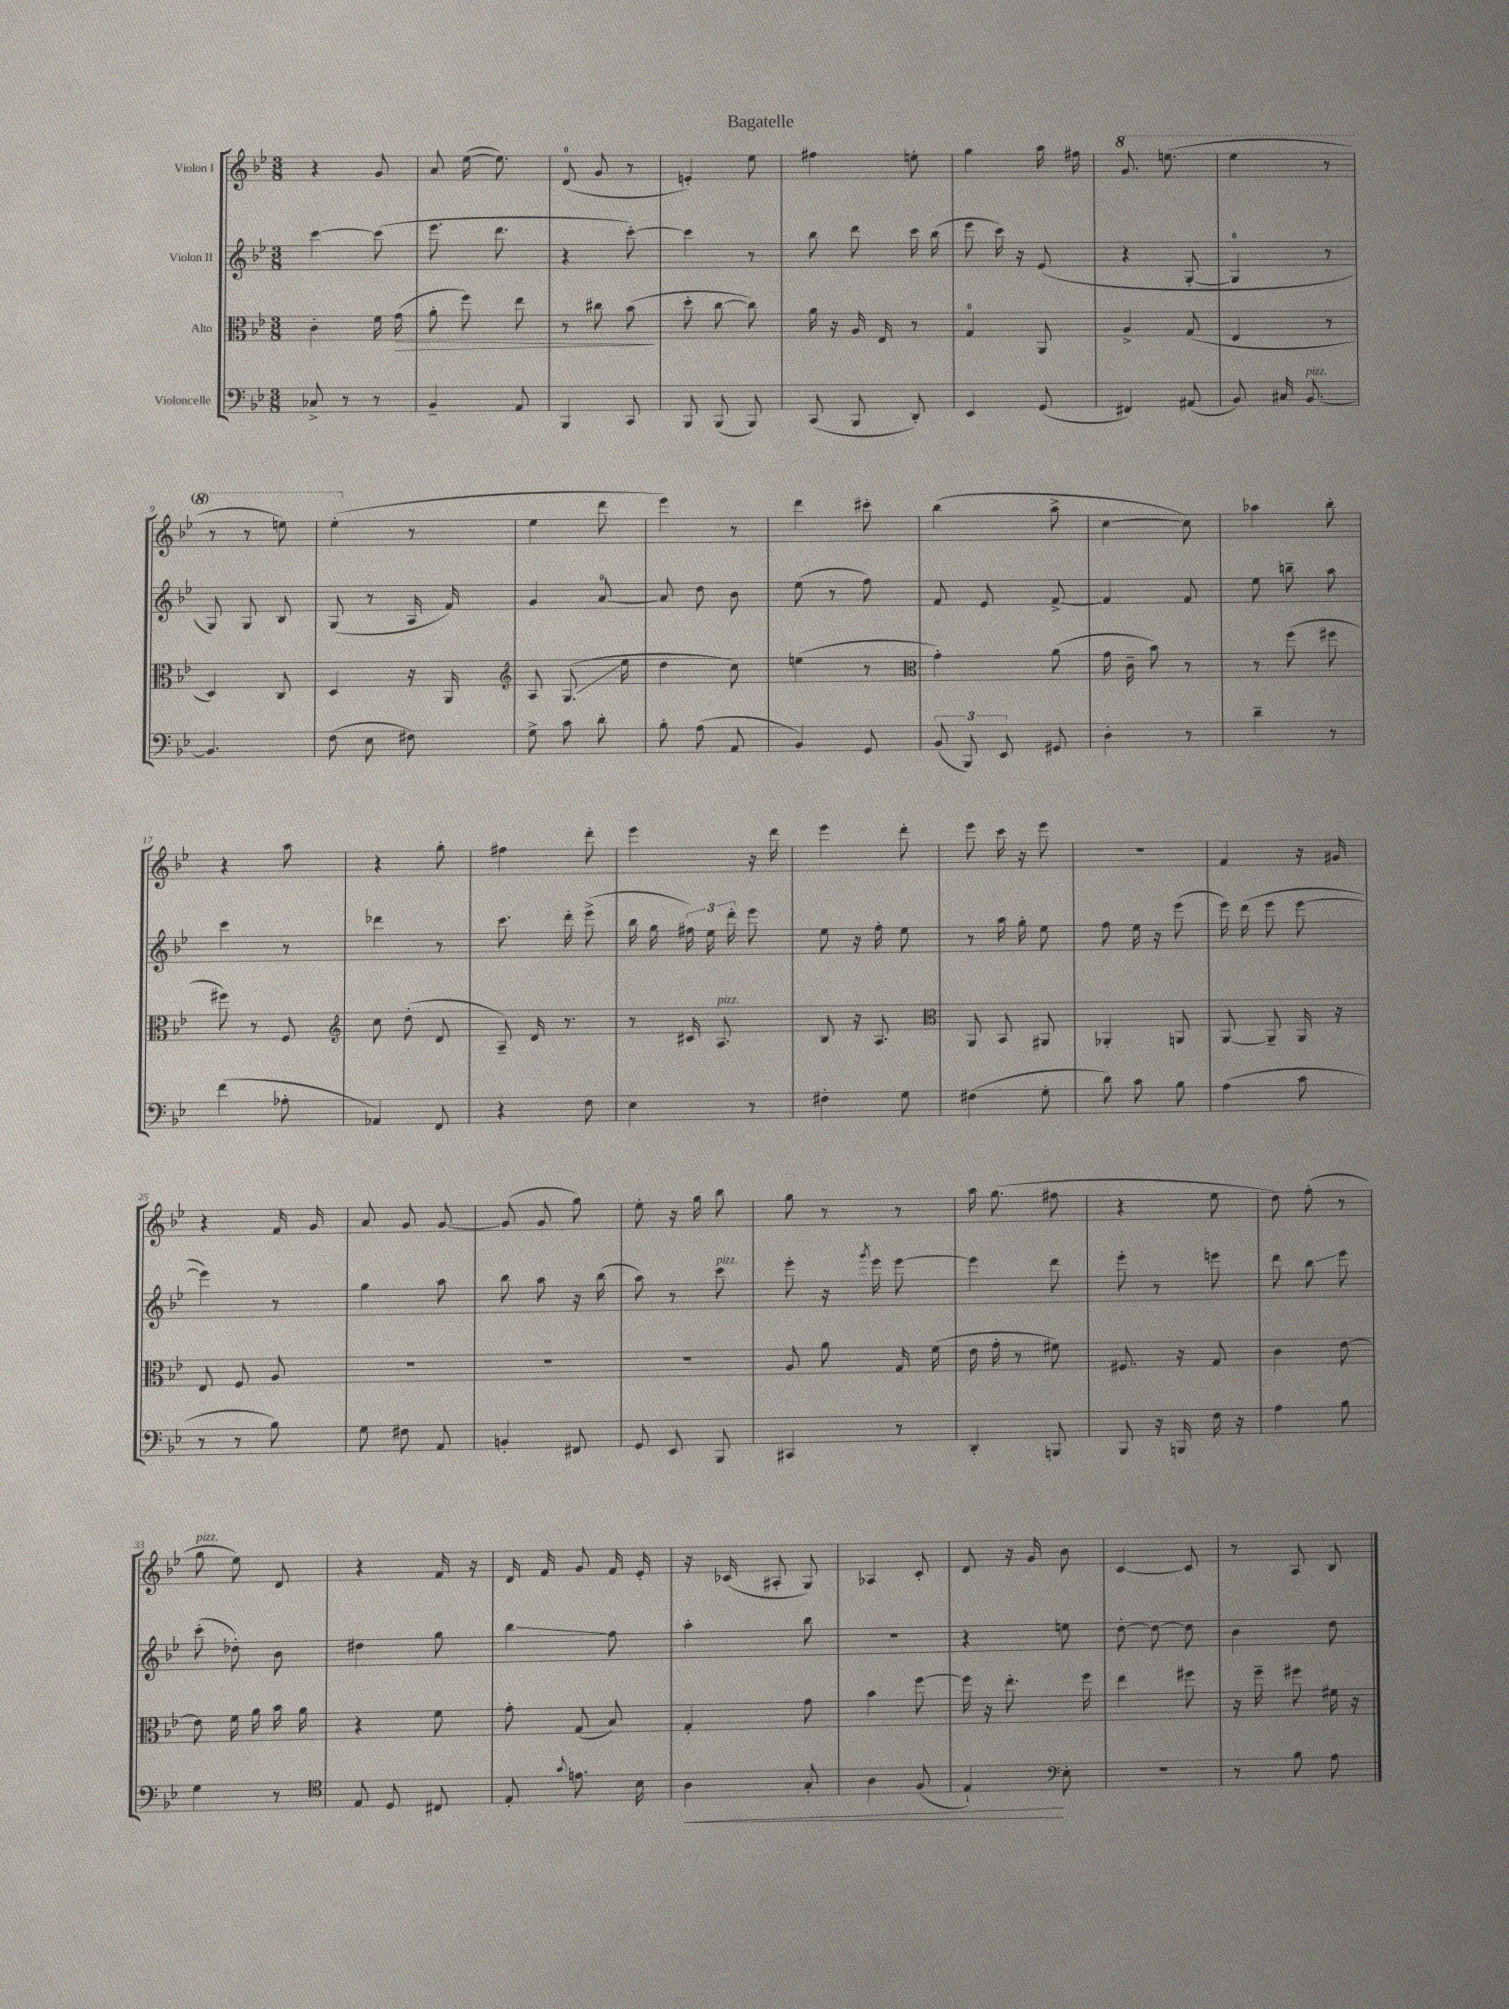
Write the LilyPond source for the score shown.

\header { title = "Bagatelle" }
<<
\new StaffGroup <<
\new Staff = "s0" \with { instrumentName = "Violon I" } {
    \clef treble \key bes \major \numericTimeSignature \time 3/8
    \autoBeamOff r4 g'8 |
    a'8 ees''16~( ees''8.) |
    d'8-0( g'8 r8 |
    e'4-.) ees''8 |
    fis''4 e''8-. |
    g''4 a''16 fis''16 |
    \ottava #1 g''8. e'''8.( |
    ees'''4 r8 |
    r8 r8 e'''8) |
    ees'''4-.( \ottava #0 r8 |
    ees''4 d'''8 |
    ees'''4) r8 |
    d'''4 cis'''8-. |
    bes''4( a''8-> |
    c''4~ c''8) |
    aes''4 bes''8-. |
    r4 a''8 |
    r4 g''8-. |
    fis''4 d'''8-. |
    ees'''4 r16 d'''16 |
    ees'''4 d'''8-. |
    ees'''8 c'''16 r16 ees'''8 |
    R4. |
    f'4 r16 gis'16 |
    r4 f'16 g'16 |
    a'8 g'8 g'8~ |
    g'8( g'8 g''8) |
    ees''8-. r16 g''16 bes''8 |
    g''8 r8 r8 |
    a''16 g''8.( fis''8 |
    r4 ees''8 |
    d''8) f''8-.( r8 |
    g''8^\markup { \italic "pizz." } ees''8) d'8 |
    r4 f'16 r16 |
    d'16 f'16 g'8 f'16 ees'16-. |
    r16 ces'16( ais8-. g8) |
    aes4 c'8-. |
    d'8 r16 g'16 bes'8 |
    c'4~ c'8 |
    r8 a8 bes8 \bar "|." |
}
\new Staff = "s1" \with { instrumentName = "Violon II" } {
    \clef treble \key bes \major \numericTimeSignature \time 3/8
    \autoBeamOff c'''4~ c'''8( |
    ees'''8. d'''8. |
    r4 c'''8~-.) |
    c'''4 r8 |
    bes''8 d'''8 c'''16 bes''16( |
    ees'''8 c'''16) r16 ees'8( |
    r4 g8~-. |
    g4-0 r8 |
    g8) g8 bes8 |
    g8( r8 a16 f'16) |
    g'4 a'8-0~ |
    a'8 d''8 bes'8 |
    ees''8( r8 f''8) |
    f'8 ees'8 f'8~-> |
    f'4 f'8 |
    ees''8 b''8-- a''8 |
    c'''4 r8 |
    des'''4 r8 |
    c'''8. d'''16-. ees'''8->( |
    bes''16 g''16 \tuplet 3/2 { fis''16) ees''16 d'''16-. } ees'''8 |
    ees''8 r16 f''16-. ees''8 |
    r8 a''16 g''16-. ees''8 |
    f''8 ees''16 r16 ees'''8( |
    ees'''16) d'''16( ees'''8 ees'''8~ |
    ees'''4) r8 |
    g''4 a''8 |
    bes''8 a''8 r16 bes''16( |
    a''8) r8 c'''8^\markup { \italic "pizz." } |
    ees'''8-. r16 \acciaccatura { g'''8 } ees'''16 ees'''8~ |
    ees'''4 d'''8 |
    ees'''8-. r8 e'''8 |
    d'''8 bes''8\glissando ees'''8 |
    c'''8-.( des''8-.) bes'8 |
    dis''4 g''8 |
    bes''4\glissando f''8 |
    a''4-. bes''8 |
    R4. |
    r4 e''8 |
    d''8~-. d''8~ d''8 |
    bes'4 d''8 \bar "|." |
}
\new Staff = "s2" \with { instrumentName = "Alto" } {
    \clef alto \key bes \major \numericTimeSignature \time 3/8
    \autoBeamOff c'4-. f'16 g'16\>( |
    a'8-. f''8) ees''8 |
    r8 cis''8 bes'8\!( |
    d''8-. c''8~ c''8) |
    a'16 r16 a16 ees16 r8 |
    g4-0 a,8 |
    a4-> g8( |
    ees4 r8 |
    d4) c8 |
    d4 r16 a,16 |
    \clef treble a8 g8.\glissando( ees''16 |
    d''4 c''8) |
    e''4( r8 |
    \clef alto g'4-.) a'8( |
    g'16 c'16-- bes'8) r8 |
    r8 f''8( fis''8 |
    fis''8) r8 f8 |
    \clef treble c''8 d''8-.( d'8 |
    a8--) d'16 r8. |
    r8 cis'16 a8.^\markup { \italic "pizz." } |
    bes8 r16 a8. |
    \clef alto a,8 bes,8 ais,8 |
    aes,4-. a,8 |
    a,8~ a,8-- a,16 r16 |
    ees8 f8 a8 |
    R4. |
    R4. |
    R4. |
    a8 a'8 g16 f'16( |
    ees'16 g'16-. r8 fis'8) |
    fis8. r16 g8 |
    c'4 ees'8~ |
    ees'8 f'16 a'16 bes'16 a'16 |
    r4 f'8 |
    g'8-. g8( bes8) |
    g4-. g'8 |
    bes'4 f''8~ |
    f''16 r16 ees''8.-. f''16 |
    ees''4 fis''8 |
    r16 f''16-- fis''8 fis'16 r16 \bar "|." |
}
\new Staff = "s3" \with { instrumentName = "Violoncelle" } {
    \clef bass \key bes \major \numericTimeSignature \time 3/8
    \autoBeamOff ces8-> r8 r8 |
    bes,4-- a,8 |
    bes,,4 c,8 |
    bes,,8 bes,,8( bes,,8) |
    c,8( bes,,8 d,8-.) |
    ees,4 g,8( |
    fis,4) ais,8( |
    bes,8) cis16 bes,8.~^\markup { \italic "pizz." } |
    bes,4. |
    f8( ees8 fis8) |
    g8-> c'8 d'8-. |
    bes8-. a8( a,8 |
    bes,4) g,8 |
    \tuplet 3/2 { bes,8( bes,,8) ees,8 } gis,8 |
    d4-. r8 |
    d'4-- r8 |
    f'4( aes8-. |
    aes,4) f,8 |
    r4 f8 |
    ees4 r8 |
    fis4-. g8 |
    fis4( g8-. |
    d'8) c'8 bes8 |
    a4( c'8 |
    r8 r8 bes8) |
    g8 fis8 a,8 |
    b,4-. fis,8 |
    g,8 ees,8 bes,,8 |
    cis,4 r8 |
    d,4-. b,,8 |
    bes,,8 r16 b,,16 f16 r16 |
    a4 bes8 |
    g4 r8 |
    \clef tenor ees8 d8 cis8 |
    ees8-. \appoggiatura { g'8 } e'8. bes16 |
    a4\< g8-. |
    a4 f8( |
    ees4-!\!) \clef bass ees8-. |
    R4. |
    r8 bes8 a8 \bar "|." |
}
>>
>>
